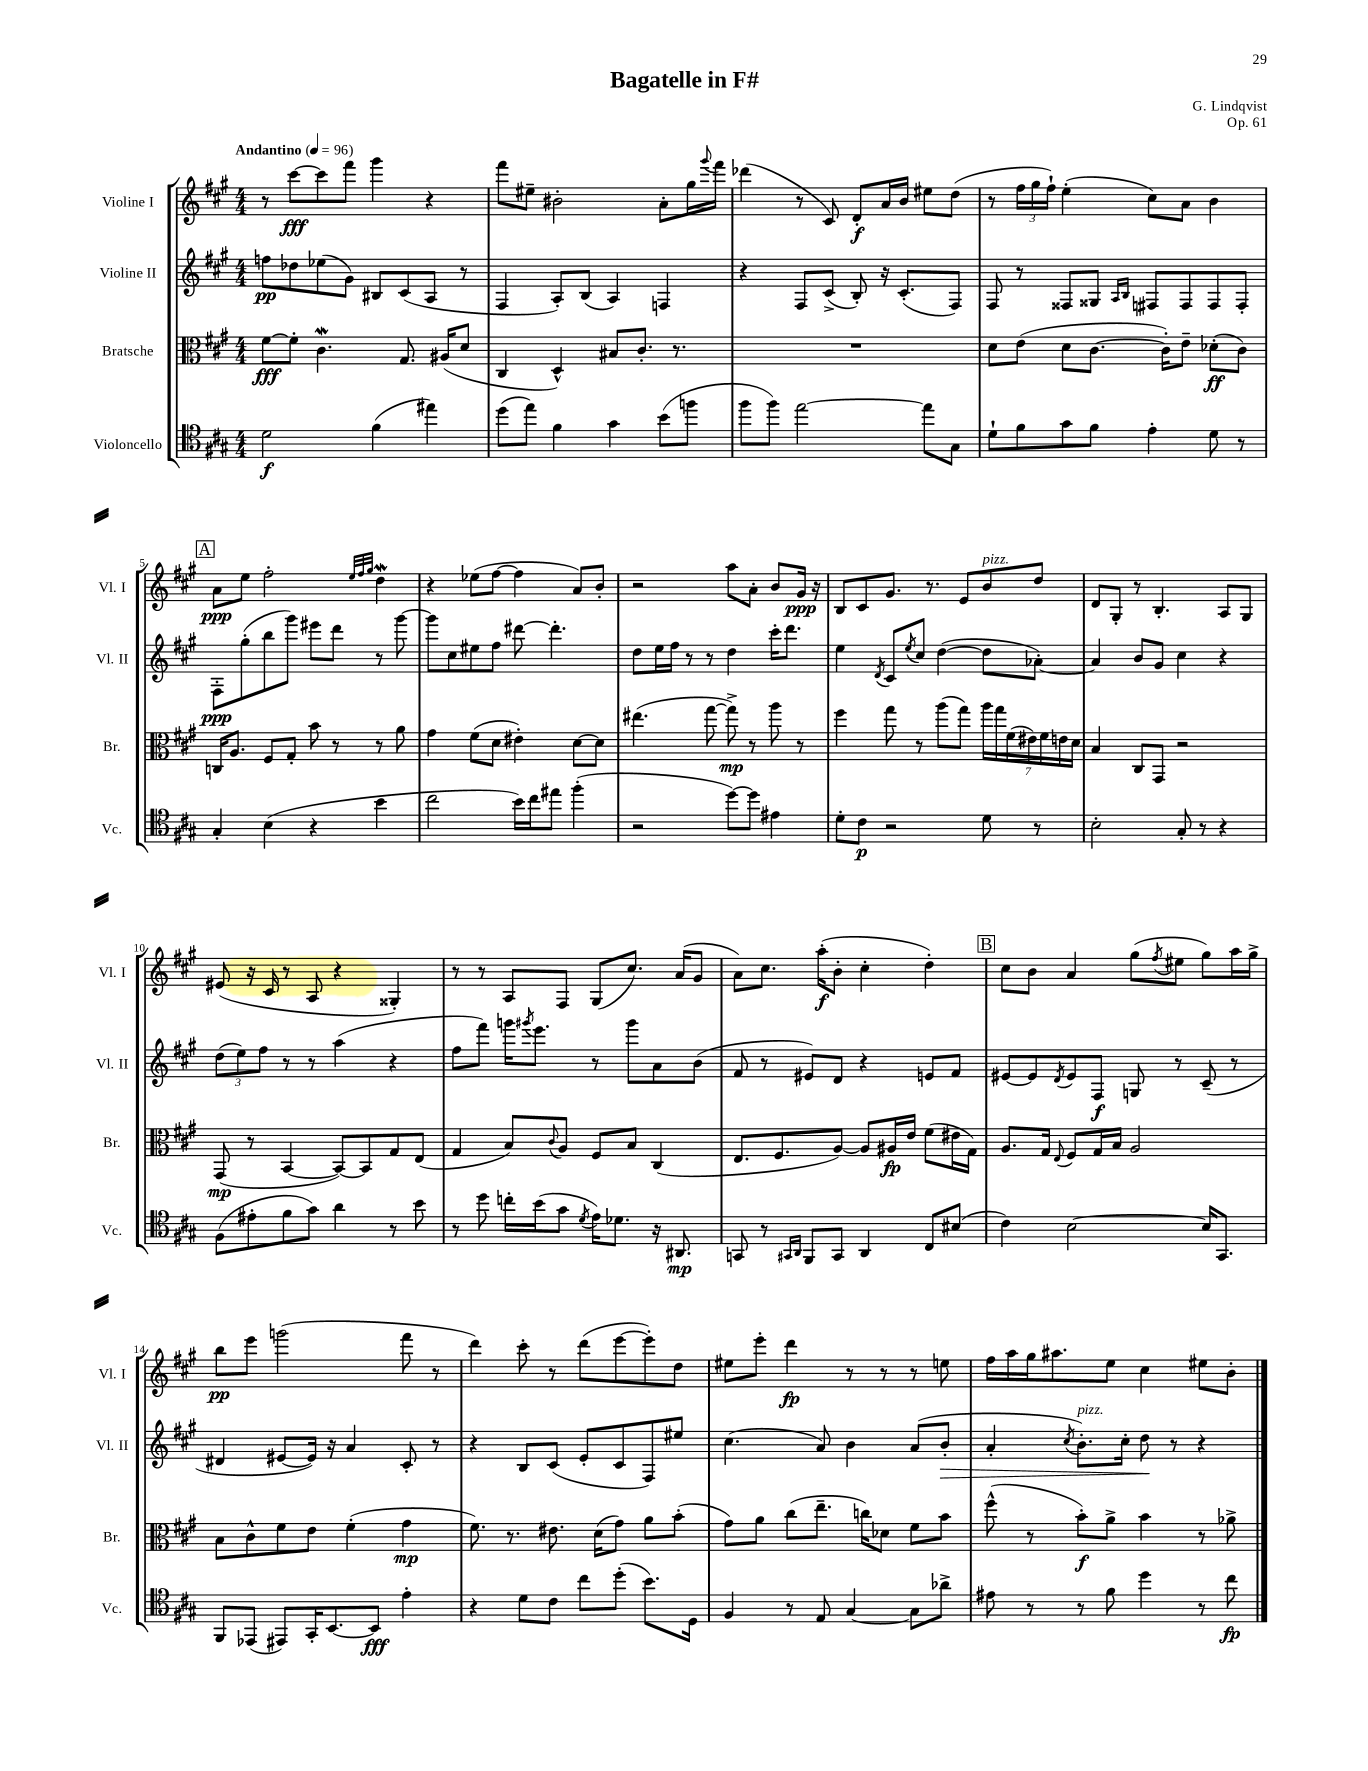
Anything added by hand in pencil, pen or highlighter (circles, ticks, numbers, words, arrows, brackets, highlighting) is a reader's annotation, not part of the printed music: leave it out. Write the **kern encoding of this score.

**kern	**dynam	**kern	**dynam	**kern	**dynam	**kern	**dynam
*part4	*part4	*part3	*part3	*part2	*part2	*part1	*part1
*staff4	*staff4	*staff3	*staff3	*staff2	*staff2	*staff1	*staff1
*I"Violoncello	*	*I"Bratsche	*	*I"Violine II	*	*I"Violine I	*
*I'Vc.	*	*I'Br.	*	*I'Vl. II	*	*I'Vl. I	*
*clefC4	*	*clefC3	*	*clefG2	*	*clefG2	*
*k[f#c#g#]	*	*k[f#c#g#]	*	*k[f#c#g#]	*	*k[f#c#g#]	*
*M4/4	*	*M4/4	*	*M4/4	*	*M4/4	*
*MM96	*	*MM96	*	*MM96	*	*MM96	*
=1	=1	=1	=1	=1	=1	=1	=1
!	!	!	!	!	!	!LO:TX:a:B:t=Andantino	!
2d\	f	[8f#\L	fff	8ffn\L	pp	8r	.
.	.	8f#'\J]	.	8dd-X\	.	[8ccc#\L	fff
.	.	4.c#W\	.	(8ee-X\	.	8ccc#\]	.
.	.	.	.	8g#\J)	.	8fff#\J	.
(4f#\	.	.	.	8B#X/L	.	4ggg#\	.
.	.	8.G#/	.	(8c#/	.	.	.
4ee#X\)	.	.	.	8A/J	.	4r	.
.	.	(16A#X/KL	.	.	.	.	.
.	.	8d/J	.	8r	.	.	.
=2	=2	=2	=2	=2	=2	=2	=2
(8dd\L	.	4C#/	.	4F#/	.	8fff#\L	.
8ee\J)	.	.	.	.	.	8ee#X~\J	.
4f#\	.	4D^^/)	.	8A'/L)	.	2b#X'\	.
.	.	.	.	(8B/J	.	.	.
4g#\	.	8B#X/L	.	4A/)	.	.	.
.	.	8.c#'/J	.	.	.	.	.
(8b\L	.	.	.	4Fn/	.	8a'\L	.
.	.	8.r	.	.	.	.	.
8ffn\J	.	.	.	.	.	16gg#\L	.
.	.	.	.	.	.	8qqggg#/	.
.	.	.	.	.	.	16fff#\JJ	.
=3	=3	=3	=3	=3	=3	=3	=3
8ff#\L	.	1r	.	4r	.	(4ddd-X\	.
8ff#\J)	.	.	.	.	.	.	.
[2ee\	.	.	.	8F#/L	.	8r	.
.	.	.	.	(8c#^/J	.	8c#/)	.
.	.	.	.	8B'/)	.	8d'/L	f
.	.	.	.	16r	.	16a/L	.
.	.	.	.	(8.c#'/L	.	16b/JJ	.
8ee\L]	.	.	.	.	.	8ee#X\L	.
8G#\J	.	.	.	8F#/J)	.	(8dd\J	.
=4	=4	=4	=4	=4	=4	=4	=4
8d`\L	.	8d\L	.	8F#/	.	8r	.
8f#\	.	(8e\J	.	8r	.	24ff#\LL	.
.	.	.	.	.	.	24gg#\	.
.	.	.	.	.	.	24ff#`\JJ)	.
8g#\	.	8d\L	.	8F##X/L	.	(4ee'\	.
8f#\J	.	[8.c#\J	.	8G##X/J	.	.	.
.	.	.	.	16qqA/LL	.	.	.
.	.	.	.	16qqB/JJ	.	.	.
4e'\	.	.	.	8F#X/L	.	8cc#\L)	.
.	.	16c#'\KL])	.	.	.	.	.
.	.	8e~\J	.	8F#/	.	8a\J	.
8d\	.	(8d-X'\L	ff	8F#/	.	4b\	.
8r	.	8c#\J)	.	8F#'/J	.	.	.
!!LO:LB:g=z
!!LO:REH:place=s1:t=A
=5	=5	=5	=5	=5	=5	=5	=5
4G#'/	.	16Cn/KL	.	8F#'\L	ppp	8a\L	ppp
.	.	8.A/J	.	.	.	.	.
.	.	.	.	(8gg#'\	.	8ee\J	.
(4B\	.	8F#/L	.	8bb\	.	2ff#'\	.
.	.	8G#'/J	.	8ggg#\J)	.	.	.
4r	.	8b\	.	8eee#X\L	.	.	.
.	.	8r	.	8ddd\J	.	.	.
.	.	.	.	.	.	32qqee/LLL	.
.	.	.	.	.	.	32qqff#/	.
.	.	.	.	.	.	32qqgg#/JJJ	.
4b\	.	8r	.	8r	.	4ddw\	.
.	.	8a\	.	[8ggg#\	.	.	.
=6	=6	=6	=6	=6	=6	=6	=6
2cc#\	.	4g#\	.	8ggg#\L]	.	4r	.
.	.	.	.	8cc#\	.	.	.
.	.	(8f#\L	.	8ee#X\	.	(8ee-X\L	.
.	.	8d\J	.	8ff#\J	.	[8ff#\J	.
16b\LL)	.	4e#X'\)	.	[8ddd#X\	.	4ff#\]	.
16cc#\J	.	.	.	.	.	.	.
8ee#X\J	.	.	.	4.ddd#'\]	.	.	.
(4ff#'\	.	[8d\L	.	.	.	8a/L)	.
.	.	8d\J]	.	.	.	8b'/J	.
=7	=7	=7	=7	=7	=7	=7	=7
2r	.	(4.ee#X\	.	8dd\L	.	2r	.
.	.	.	.	16ee\L	.	.	.
.	.	.	.	16ff#\JJ	.	.	.
.	.	.	.	8r	.	.	.
.	.	[8gg#\	.	8r	.	.	.
[8dd\L)	.	8gg#^\])	mp	4dd\	.	8aa\L	.
8dd\J]	.	8r	.	.	.	8a'\J	.
4e#X\	.	8aa\	.	16ccc#'\KL	.	8b/L	.
.	.	.	.	8.ddd\J	.	.	.
.	.	8r	.	.	.	16g#/Jk	ppp
.	.	.	.	.	.	16r	.
=8	=8	=8	=8	=8	=8	=8	=8
8d'\L	.	4ff#\	.	4ee\	.	8B/L	.
8c#\J	p	.	.	.	.	8c#/	.
.	.	.	.	8qd/	.	.	.
2r	.	8gg#\	.	8c#/L	.	8.g#/J	.
.	.	.	.	8qee/	.	.	.
.	.	8r	.	8cc#/J	.	.	.
.	.	.	.	.	.	8.r	.
.	.	(8aa\L	.	([4dd\	.	.	.
.	.	8gg#\J)	.	.	.	8e/L	.
!	!	!	!	!	!	!LO:TX:a:i:t=pizz.	!
8d\	.	28aa\LL	.	8dd\L]	.	8b/	.
.	.	28gg#\	.	.	.	.	.
.	.	(28f#\	.	.	.	.	.
.	.	28e#X\)	.	.	.	.	.
8r	.	.	.	[8a-X'\J)	.	8dd/J	.
.	.	28f#\	.	.	.	.	.
.	.	28en\	.	.	.	.	.
.	.	28d\JJ	.	.	.	.	.
=9	=9	=9	=9	=9	=9	=9	=9
2B'\	.	4B/	.	4a-/]	.	8d/L	.
.	.	.	.	.	.	8G#'/J	.
.	.	8C#/L	.	8b/L	.	8r	.
.	.	8GG#/J	.	8g#/J	.	4.B'/	.
8G#'/	.	2r	.	4cc#\	.	.	.
8r	.	.	.	.	.	.	.
4r	.	.	.	4r	.	8A/L	.
.	.	.	.	.	.	8G#/J	.
!!LO:LB:g=z
=10	=10	=10	=10	=10	=10	=10	=10
(8F#\L	.	(8GG#/	mp	(12dd\L	.	(8e#X/	.
.	.	.	.	12ee\)	.	.	.
8e#X'\	.	8r	.	.	.	16r	.
.	.	.	.	12ff#\J	.	.	.
.	.	.	.	.	.	16c#/	.
8f#\	.	[4BB/	.	8r	.	8r	.
8g#\J)	.	.	.	8r	.	8A/	.
4a\	.	8BB/L_)	.	(4aa\	.	4r	.
.	.	8BB/]	.	.	.	.	.
8r	.	8G#/	.	4r	.	4G##X'/)	.
8b\	.	(8E/J	.	.	.	.	.
=11	=11	=11	=11	=11	=11	=11	=11
8r	.	4G#/	.	8ff#\L	.	8r	.
8dd\	.	.	.	8fff#\J)	.	8r	.
16ccn'\LL	.	8B/L)	.	16gggn\KL	.	8A/L	.
.	.	.	.	8qggg#X/	.	.	.
(16b\J	.	.	.	8.eee\J	.	.	.
.	.	8qqc#/	.	.	.	.	.
8g#\J	.	8A/J	.	.	.	8F#/J	.
8qd/	.	.	.	.	.	.	.
16e\KL)	.	8F#/L	.	8r	.	(8G#/L	.
8.d-X\J	.	.	.	.	.	.	.
.	.	8B/J	.	8ggg#\L	.	8.cc#/J)	.
16r	.	(4C#/	.	8a\	.	.	.
8.AA#X/	mp	.	.	.	.	(16a/KL	.
.	.	.	.	(8b\J	.	8g#/J	.
=12	=12	=12	=12	=12	=12	=12	=12
8GGn/	.	8.E/L	.	8f#/	.	8a\L)	.
8r	.	.	.	8r	.	8.cc#\J	.
.	.	8.F#/	.	.	.	.	.
16qqGG#X/LL	.	.	.	.	.	.	.
16qqAA/JJ	.	.	.	.	.	.	.
8FF#/L	.	.	.	8e#X/L)	.	.	.
.	.	.	.	.	.	(16aa'\KL	f
8GG#/J	.	[8A/J)	.	8d/J	.	8b'\J	.
4AA/	.	8A/L]	.	4r	.	4cc#'\	.
.	.	16A#X/L	fp	.	.	.	.
.	.	16e/JJ	.	.	.	.	.
8C#/L	.	(8f#\L	.	8en/L	.	4dd'\)	.
(8B#X/J	.	16e#X\L	.	8f#/J	.	.	.
.	.	16G#\JJ)	.	.	.	.	.
!!LO:REH:place=s1:t=B
=13	=13	=13	=13	=13	=13	=13	=13
4c#\)	.	8.A/L	.	[8e#X/L	.	8cc#\L	.
.	.	.	.	8e#/]	.	8b\J	.
.	.	16G#/Jk	.	.	.	.	.
.	.	8qqE/	.	8qd/	.	.	.
[2B\	.	8F#/L	.	8e#/	.	4a/	.
.	.	16G#/L	.	8F#/J	f	.	.
.	.	16B/JJ	.	.	.	.	.
.	.	2A/	.	8Gn/	.	(8gg#\L	.
.	.	.	.	.	.	8qff#/	.
.	.	.	.	8r	.	8ee#X\J	.
16B/KL]	.	.	.	(8c#~/	.	8gg#\L)	.
8.GG#/J	.	.	.	.	.	.	.
.	.	.	.	8r	.	16aa\L	.
.	.	.	.	.	.	16gg#^\JJ	.
!!LO:LB:g=z
=14	=14	=14	=14	=14	=14	=14	=14
8FF#/L	.	8B\L	.	4d#X/	.	8bb\L	pp
(8EE-X/J	.	8c#^^\	.	.	.	8eee\J	.
8EE#X/L)	.	8f#\	.	[8e#X/L	.	(2gggn\	.
16GG#'/K	.	8e\J	.	16e#/Jk])	.	.	.
[8.BB/	.	.	.	16r	.	.	.
.	.	(4f#'\	.	4a/	.	.	.
8BB/J]	fff	.	.	.	.	.	.
4e'\	.	4g#\	mp	8c#'/	.	8fff#\	.
.	.	.	.	8r	.	8r	.
=15	=15	=15	=15	=15	=15	=15	=15
4r	.	8.f#\)	.	4r	.	4ddd\)	.
.	.	8.r	.	.	.	.	.
8d\L	.	.	.	8B/L	.	8ccc#'\	.
8c#\J	.	8.e#X\	.	(8c#/J	.	8r	.
8cc#\L	.	.	.	8e'/L	.	(8ddd\L	.
.	.	(16d\KL	.	.	.	.	.
(8dd'\J	.	8g#\J)	.	8c#/	.	[8eee\	.
8.b\L)	.	8a\L	.	8F#/)	.	8eee'\])	.
.	.	(8b'\J	.	8ee#X/J	.	8dd\J	.
16D\Jk	.	.	.	.	.	.	.
=16	=16	=16	=16	=16	=16	=16	=16
4F#/	.	8g#\L)	.	(4.cc#\	.	8ee#X\L	.
.	.	8a\J	.	.	.	8eee'\J	.
8r	.	(8cc#\L	.	.	.	4ddd\	fp
8E/	.	8.ee~\J	.	8a/)	.	.	.
[4G#/	.	.	.	4b\	.	8r	.
.	.	16ccn\KL)	.	.	.	.	.
.	.	8d-X\J	.	.	.	8r	.
8G#\L]	.	8f#\L	.	(8a/L	.	8r	.
!	!	!	!	!	!LO:HP:b	!	!
8a-X^\J	.	8b\J	.	8b'/J	>	8een\	.
=17	=17	=17	=17	=17	=17	=17	=17
8e#X\	.	(8ff#^^\	.	4a'/	.	16ff#\LL	.
.	.	.	.	.	.	16aa\	.
8r	.	8r	.	.	.	16gg#\J	.
.	.	.	.	.	.	8.aa#X\	.
.	.	.	.	8qcc#/	.	.	.
!	!	!	!	!LO:TX:a:i:t=pizz.	!	!	!
8r	.	8b'\L)	f	8.b'\L)	.	.	.
8f#\	.	8a^\J	.	.	.	8ee\J	.
.	.	.	.	16cc#'\Jk	.	.	.
4dd\	.	4b\	.	8dd\	.	4cc#\	.
.	.	.	.	8r	]	.	.
8r	.	8r	.	4r	.	8ee#X\L	.
8cc#\	fp	8a-X^\	.	.	.	8b'\J	.
==	==	==	==	==	==	==	==
*-	*-	*-	*-	*-	*-	*-	*-
